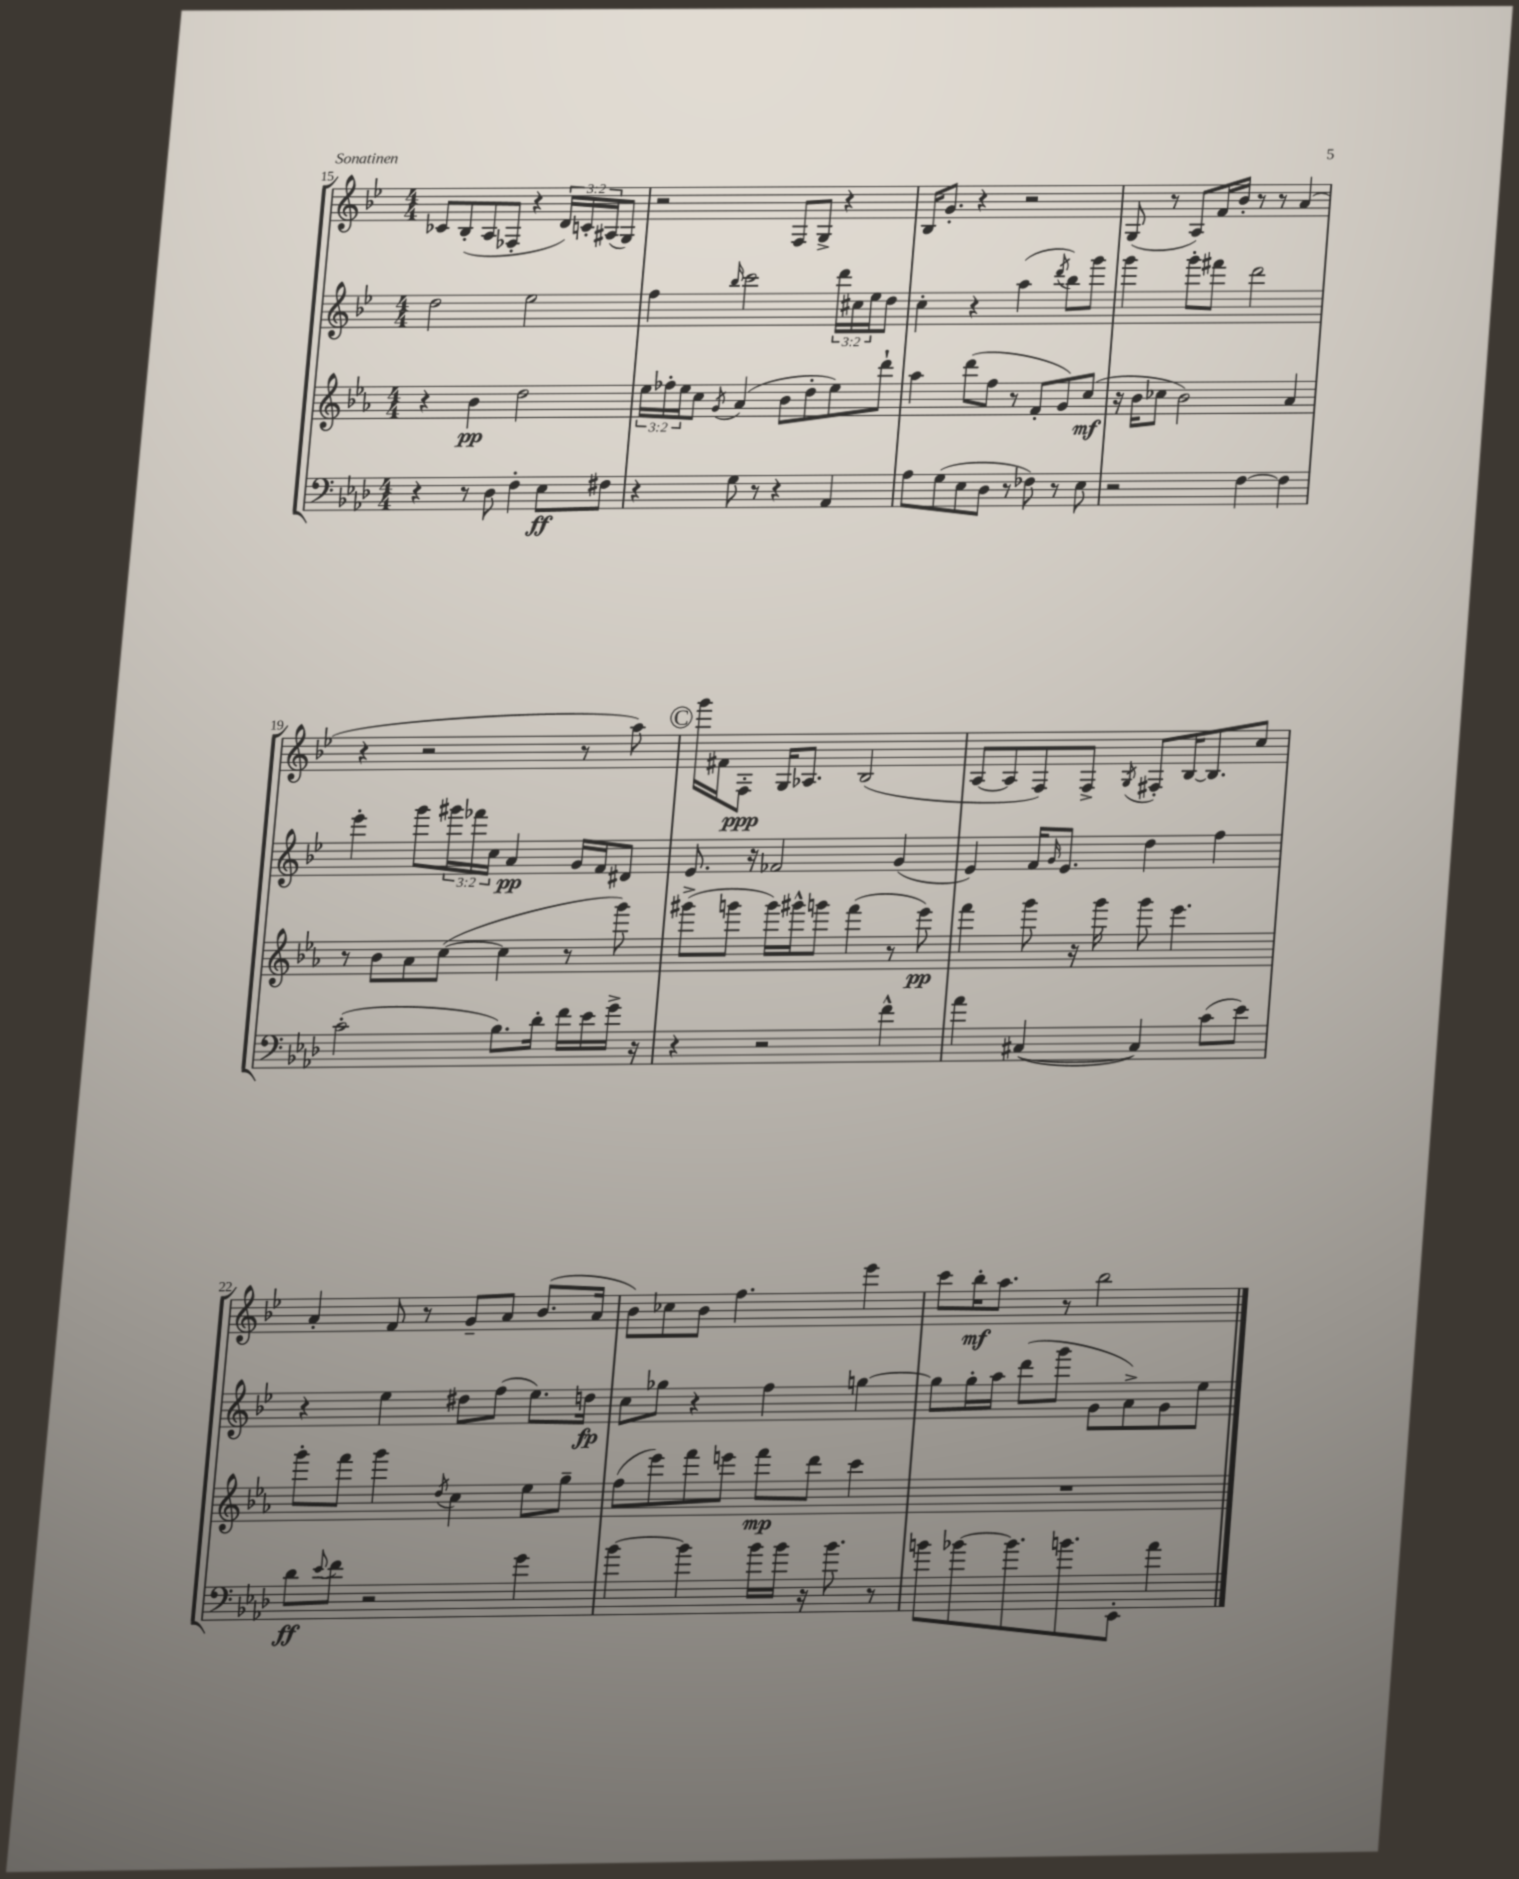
<<
\new StaffGroup <<
\new Staff = "s0" {
    \clef treble \key bes \major \numericTimeSignature \time 4/4 \override Staff.TupletNumber.text = #tuplet-number::calc-fraction-text
    ces'8 bes8-.( a8 fes8-. r4 \tuplet 3/2 { d'16) c'16-. ais16( } g8) |
    r2 f8 g8-> r4 |
    bes16 g'8.-. r4 r2 |
    g8( r8 a8) f'16 bes'16-. r8 r8 a'4( |
    r4 r2 r8 a''8) |
    \mark \markup { \circle "C" } g'''16 fis'16 f8-.\ppp g16 aes8. bes2( |
    a8~ a8 f8) f8-> \acciaccatura { g8 } fis8-. bes16~ bes8. c''8 |
    a'4-. f'8 r8 g'8-- a'8 bes'8.( a'16 |
    bes'8) ces''8 bes'8 f''4. ees'''4 |
    c'''8 bes''16-.\mf a''8. r8 bes''2 \bar "|." |
}
\new Staff = "s1" {
    \clef treble \key bes \major \numericTimeSignature \time 4/4 \override Staff.TupletNumber.text = #tuplet-number::calc-fraction-text
    d''2 ees''2 |
    f''4 \grace { bes''16 } c'''2 \tuplet 3/2 { d'''16 cis''16 ees''16 } d''8 |
    c''4-. r4 a''4( \acciaccatura { d'''8 } bes''8) g'''8 |
    g'''4 g'''8-. fis'''8 d'''2 |
    ees'''4-. g'''8 \tuplet 3/2 { gis'''16 fes'''16 c''16 } a'4\pp g'16 f'16 dis'8 |
    \mark \markup { \circle "C" } ees'8. r16 fes'2 g'4( |
    ees'4) f'16 \grace { g'16 } ees'8. d''4 f''4 |
    r4 ees''4 dis''8 f''8( ees''8.) d''16\fp |
    c''8 ges''8 r4 f''4 g''4~ |
    g''8 g''16-. a''16 d'''8( g'''8 g'8 a'8->) g'8 ees''8 \bar "|." |
}
\new Staff = "s2" {
    \clef treble \key ees \major \numericTimeSignature \time 4/4 \override Staff.TupletNumber.text = #tuplet-number::calc-fraction-text
    r4 bes'4\pp d''2 |
    \tuplet 3/2 { ees''16 fes''16-. ees''16 } c''8 \acciaccatura { g'8 } aes'4( bes'8 d''8-. ees''8) d'''8-! |
    aes''4 d'''8( f''8 r8 f'8-. g'8) c''8\mf( |
    r16 bes'16 ces''8 bes'2) aes'4 |
    r8 bes'8 aes'8 c''8~( c''4 r8 g'''8) |
    \mark \markup { \circle "C" } gis'''8->( g'''8 g'''16) gis'''16-^ g'''8 f'''4( r8 ees'''8\pp) |
    f'''4 g'''8 r16 g'''16 g'''8 ees'''4. |
    g'''8-. f'''8 g'''4 \acciaccatura { d''8 } c''4 ees''8 g''8-- |
    f''8( ees'''8) f'''8 e'''8 f'''8\mp d'''8 c'''4 |
    R1 \bar "|." |
}
\new Staff = "s3" {
    \clef bass \key aes \major \numericTimeSignature \time 4/4
    r4 r8 des8 f4-. ees8\ff fis8 |
    r4 g8 r8 r4 aes,4 |
    aes8 g8( ees8 des8 r8 fes8) r8 ees8 |
    r2 f4~ f4 |
    c'2-.( bes8.) des'16-. f'16 ees'16 g'16-> r16 |
    \mark \markup { \circle "C" } r4 r2 f'4-^ |
    aes'4 cis4~( cis4) c'8( ees'8) |
    des'8\ff \appoggiatura { ees'8 } f'8 r2 g'4 |
    bes'4~ bes'4 bes'16 bes'16 r16 bes'8. r8 |
    b'8 bes'8~ bes'8. b'8. ees,8-. aes'4 \bar "|." |
}
>>
>>
\layout { \context { \Score currentBarNumber = #15 } }
